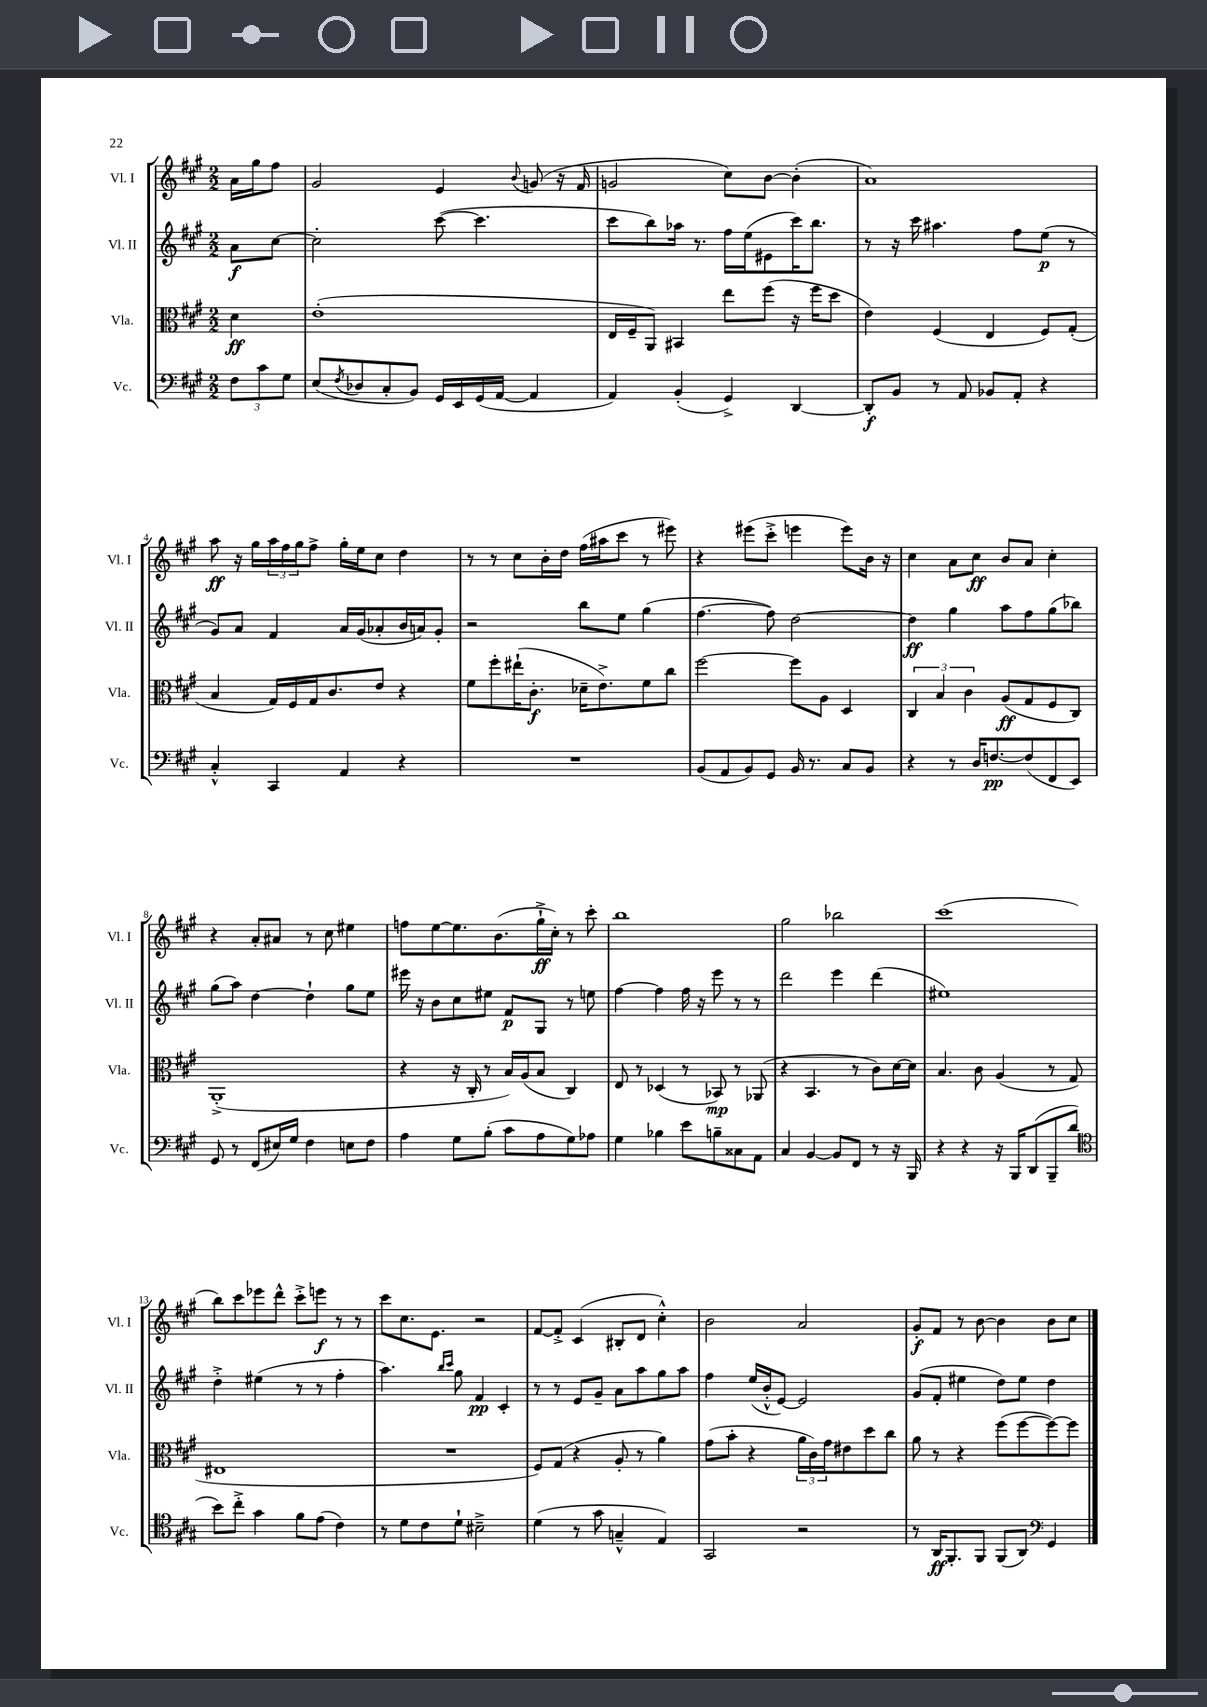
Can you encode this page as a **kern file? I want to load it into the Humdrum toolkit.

**kern	**kern	**kern	**kern
*staff4	*staff3	*staff2	*staff1
*clefF4	*clefC3	*clefG2	*clefG2
*k[f#c#g#]	*k[f#c#g#]	*k[f#c#g#]	*k[f#c#g#]
*M2/2	*M2/2	*M2/2	*M2/2
12F#\L	4d\	8a\L	16a\LL
.	.	.	16gg#\J
12c#\	.	.	.
.	.	[8cc#\J	8ff#\J
12G#\J	.	.	.
=	=	=	=
(8E/L	(1e'	2cc#'\]	2g#/
8qF#/	.	.	.
8D-/	.	.	.
8C#'/	.	.	.
8BB/J)	.	.	.
16GG#/LL	.	([8ccc#\	4e/
16EE/	.	.	.
(16GG#/	.	4.ccc#\]	.
[16AA/JJ	.	.	.
.	.	.	8qqb/
4AA/]	.	.	(8g/
.	.	.	16r
.	.	.	16f#/
=	=	=	=
4AA/)	16E/LL	8ccc#\L	2g/
.	16F#~/J	.	.
.	8AA/J)	8bb\)	.
(4BB'/	4BB#/	16aa-\Jk	.
.	.	8.r	.
4GG#^/)	8ee\L	16ff#\LL	8cc#\L)
.	.	(16ee\J	.
.	(8ff#\J	8e#\	[8b\J
[4DD/	16r	16ccc#\K)	(4b'\]
.	16ff#\LK	8.bb\J	.
.	8dd\J	.	.
=	=	=	=
8DD'/]L	4e\)	8r	1a)
8BB/J	.	16r	.
.	.	16ccc#\	.
8r	(4F#/	4.aa#\	.
8AA/	.	.	.
8BB-/L	4E/	.	.
8AA'/J	.	8ff#\L	.
4r	8F#/L)	(8ee\J	.
.	(8G#'/J	8r	.
=	=	=	=
4C#'^^/	4B/	8g#/L)	8aa\
.	.	8a/J	16r
.	.	.	16gg#\LL
4CC#/	16G#/LL)	4f#/	24aa\
.	.	.	24ff#\
.	16F#/	.	.
.	.	.	24gg#\J
.	16G#/J	.	8ff#^\J
.	8.c#/	.	.
4AA/	.	16a/LL	16gg#'\LL
.	.	(16g#/J	16ee\J
.	8e/J	8a-'/	8cc#\J
4r	4r	16b/L	4dd\
.	.	16a/J)	.
.	.	8g#'/J	.
=	=	=	=
1r	8f#\L	2r	8r
.	8ff#'\	.	8r
.	(16ee#`\K	.	8cc#\L
.	8.c#'\J	.	.
.	.	.	16b'\L
.	.	.	16dd\JJ
.	16d-~\LK	8bb\L	(16ff#\LL
.	8.e^\)	.	16aa#\J
.	.	8ee\J	8ccc#\J
.	8f#\	(4gg#\	8r
.	8cc#\J	.	8eee#\)
=	=	=	=
(8BB/L	[2ff#\	[4.ff#\	4r
8AA/	.	.	.
8BB/)	.	.	(8eee#\L
8GG#/J	.	8ff#\])	8ccc#'^\J
16BB/	8ff#\]L	[2dd\	4eee\
8.r	.	.	.
.	8A\J	.	.
8C#/L	4D/	.	8eee\L)
8BB/J	.	.	16b\Jk
.	.	.	16r
=	=	=	=
4r	6C#/	4dd\]	4cc#\
.	6B/	.	.
8r	.	4gg#\	8a\L
.	6c#\	.	.
16D/LK	.	.	8cc#\J
[8.F/	.	.	.
.	(8A/L	8aa\L	8b/L
(8F/]	8G#/	8ff#\	8a/J
8FF#/	8F#/	(8gg#\	4cc#'\
8EE/J)	8C#/J)	8bb-\J)	.
=	=	=	=
8GG#/	(1AA'^	(8gg#\L	4r
8r	.	8aa\J)	.
(8FF#/L	.	[4dd\	8a'/L
16E#/L)	.	.	8a#/J
16G#/JJ	.	.	.
4F#\	.	4dd`\]	8r
.	.	.	8cc#\
8E\L	.	8gg#\L	4ee#\
8F#\J	.	8ee\J	.
=	=	=	=
4A\	4r	16eee#\	8ff\L
.	.	16r	.
.	.	8b\L	[8ee\
8G#\L	16r	8cc#\	8.ee\]
.	16C#'/	.	.
(8B'\J	8r	8ee#\J	.
.	.	.	(8.b\
8c#\L	16B/LL)	8f#/L	.
.	(16A/J	.	.
8A\	8B/J	8G#/J	16gg#`^\L
.	.	.	16cc#'\JJ)
8G#\)	4C#/)	8r	8r
8A-\J	.	8ee\	8ccc#'\
=	=	=	=
4G#\	8E/	[4ff#\	1bb
.	8r	.	.
4B-\	(4D-/	4ff#\]	.
8e\L	8r	16ff#\	.
.	.	16r	.
8B~\	8BB-/)	8eee\	.
8C##\	8r	8r	.
8AA\J	(8AA-/	8r	.
=	=	=	=
4C#/	4r	2ddd\	2gg#\
[4BB/	4.BB/	.	.
8BB/]L	.	4eee\	2bb-\
8FF#/J	8r	.	.
8r	8c#\L)	(4ddd\	.
16r	[16d\L	.	.
16BBB/	16d\]JJ	.	.
=	=	=	=
4r	4.B/	1ee#)	(1ccc#
4r	.	.	.
.	8c#\	.	.
16r	(4A/	.	.
16BBB/LK	.	.	.
(8DD/	.	.	.
8BBB~/	8r	.	.
8d/J	8G#/	.	.
=	=	=	=
*clefC4	*	*	*
8b\L)	1E#	4dd'^\	8bb\L)
8cc#'^\J	.	.	8ccc#\
4g#\	.	(4ee#\	8eee-\
.	.	.	8ddd^^\J
8f#\L	.	8r	8ccc#'^\L
(8e\J	.	8r	8eee\J
4c#\)	.	4ff#'\	8r
.	.	.	8r
=	=	=	=
8r	1r	4.aa\)	8ccc#\L
8d\L	.	.	8.cc#\
8c#\	.	.	.
.	.	.	8.e\J
.	.	16qqbb/LL	.
.	.	16qqccc#/JJ	.
8d`\J	.	8gg#\	.
2B#~^\	.	4f#/	2r
.	.	4c#'/	.
=	=	=	=
(4d\	8F#/L)	8r	[8f#/L
.	(8G#/J	8r	8f#'^/]J
8r	4r	8e/L	(4c#/
8g#\	.	8g#~/J	.
4G~^^/	8A'/	8a\L	8B#'/L
.	8r	8aa\	8d/J
4E/)	4a\)	8gg#\	4cc#'^^\)
.	.	8aa\J	.
=	=	=	=
2GG#/	(8g#\L	4ff#\	2b\
.	8b'\J	.	.
.	4r	(16ee/LL	.
.	.	16b'^^/J	.
.	.	[8e/J)	.
2r	24a\LL	2e/]	2a/
.	24c#\)	.	.
.	24g#\J	.	.
.	8e#\	.	.
.	8dd\	.	.
.	8cc#\J	.	.
=	=	=	=
8r	8a\	(8g#/L	8g#'/L
16AA/LK	8r	8f#'/J	8f#/J
8.FF#'/	.	.	.
.	4r	4ee#\	8r
8FF#/J	.	.	[8b\
(8FF#/L	(8ff#\L	8dd\L)	4b\]
8AA/J)	[8ff#\	8ee#\J	.
*clefF4	*	*	*
4GG#/	8ff#\_)	4dd\	8b\L
.	8ff#\]J	.	8cc#\J
==	==	==	==
*-	*-	*-	*-
